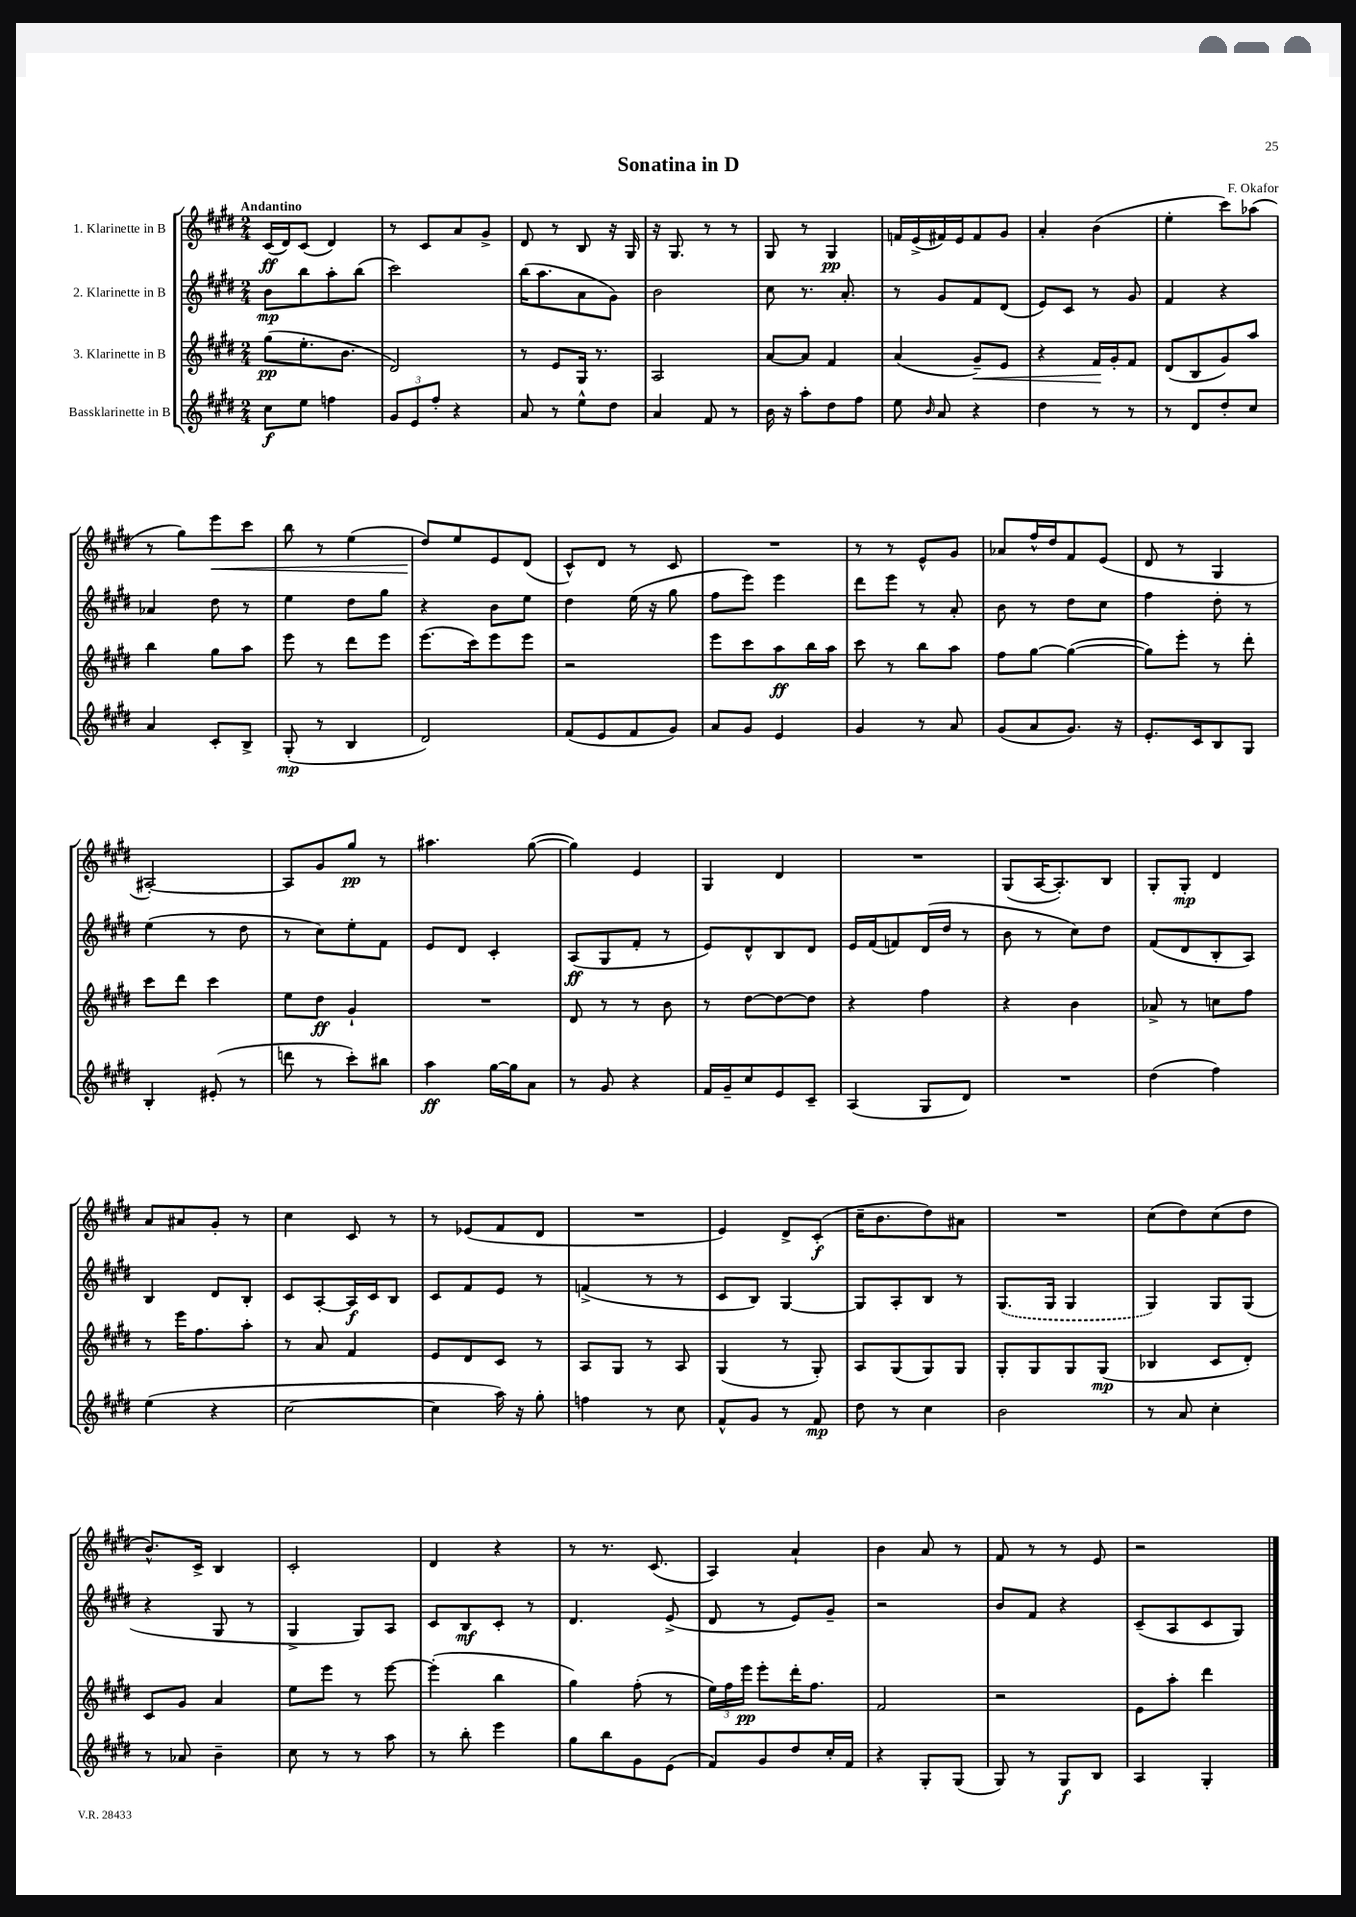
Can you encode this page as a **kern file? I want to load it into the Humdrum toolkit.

**kern	**kern	**kern	**kern
*staff4	*staff3	*staff2	*staff1
*clefG2	*clefG2	*clefG2	*clefG2
*k[f#c#g#d#]	*k[f#c#g#d#]	*k[f#c#g#d#]	*k[f#c#g#d#]
*M2/4	*M2/4	*M2/4	*M2/4
8cc#\L	(8gg#\L	8b\L	(16c#/LL
.	.	.	16d#/J)
8ee\J	8.ee'\	8bb\	(8c#/J
4ff\	.	8aa'\	4d#/)
.	8.b\J	.	.
.	.	(8bb\J	.
=	=	=	=
12g#/L	2d#/)	2ccc#\)	8r
12e/	.	.	.
.	.	.	8c#/L
12ff#'/J	.	.	.
4r	.	.	8a/
.	.	.	8g#^/J
=	=	=	=
8a/	8r	(16bb\LK	8d#/
.	.	8.aa\	.
8r	8e/L	.	8r
8ee^^\L	16G#/Jk	8a\	8B/
.	8.r	.	.
8dd#\J	.	8g#\J)	16r
.	.	.	16G#/
=	=	=	=
4a/	2A/	2b\	16r
.	.	.	8.G#/
8f#/	.	.	8r
8r	.	.	8r
=	=	=	=
16b\	[8a/L	8cc#\	8G#/
16r	.	.	.
8aa'\L	8a/]J	8.r	8r
8dd#\	4f#/	.	4G#/
.	.	8.a'/	.
8ff#\J	.	.	.
=	=	=	=
8ee\	(4a/	8r	16f/LL
.	.	.	(16e^/
16qqb/	.	.	.
8a/	.	8g#/L	16f#/)
.	.	.	16e/J
4r	8g#~/L)	8f#/	8f#/
.	8e/J	(8d#/J	8g#/J
=	=	=	=
4dd#\	4r	8e/L)	4a'/
.	.	8c#/J	.
8r	16f#/LL	8r	(4b\
.	16g#'/J	.	.
8r	8f#/J	8g#/	.
=	=	=	=
8r	(8d#/L	4f#/	4ee'\
8d#/L	8B/	.	.
8dd#'/	8g#/)	4r	8ccc#\L)
8cc#/J	8aa/J	.	(8aa-\J
=	=	=	=
4a/	4bb\	4a-/	8r
.	.	.	8gg#\L)
8c#'/L	8gg#\L	8dd#\	8eee\
8B^/J	8aa\J	8r	8ccc#\J
=	=	=	=
(8G#'/	8eee\	4ee\	8bb\
8r	8r	.	8r
4B/	8ddd#\L	8dd#\L	(4ee\
.	8eee\J	8gg#\J	.
=	=	=	=
2d#/)	(8.eee\L	4r	8dd#/L)
.	.	.	8ee/
.	16ccc#\k)	.	.
.	8eee\	8b\L	8e/
.	8eee\J	8ee\J	(8d#/J
=	=	=	=
(8f#/L	2r	4dd#\	8c#^^/L)
8e/	.	.	8d#/J
8f#/	.	(16ee\	8r
.	.	16r	.
8g#/J)	.	8gg#\	8c#/
=	=	=	=
8a/L	8eee\L	8ff#\L	2r
8g#/J	8ccc#\	8eee\J)	.
4e/	8aa\	4eee\	.
.	16bb\L	.	.
.	16aa\JJ	.	.
=	=	=	=
4g#/	8ccc#\	8ddd#\L	8r
.	8r	8eee\J	8r
8r	8bb\L	8r	8e^^/L
8a/	8aa\J	8a'/	8g#/J
=	=	=	=
(8g#/L	8ff#\L	8b\	8a-/L
8a/	[8gg#\J	8r	16ff#^^/L
.	.	.	16dd#/J
8.g#/J)	(4gg#\_	8dd#\L	8f#/
.	.	8cc#\J	(8e/J
16r	.	.	.
=	=	=	=
8.e'/L	8gg#\]L)	4ff#\	8d#/
.	8eee'\J	.	8r
16c#/k	.	.	.
8B/	8r	8dd#'\	4G#/
8G#/J	8ddd#'\	8r	.
=	=	=	=
4B'/	8ccc#\L	(4ee\	[2A#'/)
.	8ddd#\J	.	.
(8e#'/	4ccc#\	8r	.
8r	.	8dd#\	.
=	=	=	=
8ddd\	8ee\L	8r	8A#/]L
8r	8dd#\J	8cc#\L)	8g#/
8ccc#'\L)	4g#`/	8ee'\	8gg#/J
8bb#\J	.	8f#\J	8r
=	=	=	=
4aa\	2r	8e/L	4.aa#\
.	.	8d#/J	.
[16gg#\LL	.	4c#'/	.
16gg#\]J	.	.	.
8a\J	.	.	([8gg#\
=	=	=	=
8r	8d#/	(8A/L	4gg#\])
8g#/	8r	8G#/	.
4r	8r	8f#'/J	4e/
.	8b\	8r	.
=	=	=	=
16f#/LL	8r	8e/L)	4G#/
16g#~/J	.	.	.
8cc#/	[8dd#\L	8d#^^/	.
8e/	8dd#\_	8B/	4d#/
8c#~/J	8dd#\]J	8d#/J	.
=	=	=	=
(4A/	4r	16e/LL	2r
.	.	(16f#/J	.
.	.	8f/)	.
8G#/L	4ff#\	(16d#/L	.
.	.	16dd#/JJ	.
8d#/J)	.	8r	.
=	=	=	=
2r	4r	8b\	(8G#/L
.	.	8r	[16A/K
.	.	.	8.A'/])
.	4b\	8cc#\L)	.
.	.	8dd#\J	8B/J
=	=	=	=
(4dd#\	8a-^/	(8f#/L	8G#'/L
.	8r	8d#/	8G#'/J
4ff#\)	8cc\L	8B'/	4d#/
.	8ff#\J	8A/J)	.
=	=	=	=
(4ee\	8r	4B/	8a/L
.	16eee\LK	.	8a#/
.	8.ff#\	.	.
4r	.	8d#/L	8g#'/J
.	8aa'\J	8B'/J	8r
=	=	=	=
[2cc#\	8r	8c#/L	4cc#\
.	8a/	[8A'/	.
.	4f#/	16A/]L	8c#/
.	.	16c#/J	.
.	.	8B/J	8r
=	=	=	=
4cc#\]	8e/L	8c#/L	8r
.	8d#/	8f#/	(8e-/L
16aa\)	8c#/J	8e/J	8f#/
16r	.	.	.
8gg#'\	8r	8r	8d#/J
=	=	=	=
4ff\	8A/L	(4f^/	2r
.	8G#/J	.	.
8r	8r	8r	.
8cc#\	8A/	8r	.
=	=	=	=
8f#^^/L	(4G#/	8c#/L	4e/)
8g#/J	.	8B/J)	.
8r	8r	[4G#/	8d#^/L
8f#/	8G#'/)	.	(8c#'/J
=	=	=	=
8dd#\	8A/L	8G#/]L	16cc#~\LK
.	.	.	8.b\
8r	(8G#/	8A'/	.
4cc#\	8G#/)	8B/J	8dd#\)
.	8G#/J	8r	8a#\J
=	=	=	=
2b\	8G#'/L	(8.G#/L	2r
.	8G#/	.	.
.	.	16G#/Jk	.
.	8G#/	4G#/	.
.	(8G#/J	.	.
=	=	=	=
8r	4B-/	4G#/)	(8cc#\L
8a/	.	.	8dd#\)
4cc#'\	8c#/L	8G#/L	(8cc#\
.	8d#'/J)	(8G#/J	8dd#\J
=	=	=	=
8r	8c#/L	4r	8.b^^/L)
8a-/	8g#/J	.	.
.	.	.	16c#^/Jk
4b~\	4a/	8G#/	4B/
.	.	8r	.
=	=	=	=
8cc#\	8ee\L	4G#^/	2c#'/
8r	8eee\J	.	.
8r	8r	8G#/L)	.
8aa\	[8eee\	8A/J	.
=	=	=	=
8r	(4eee'\]	8c#/L	4d#/
8bb'\	.	8B/	.
4eee\	4bb\	8c#'/J	4r
.	.	8r	.
=	=	=	=
8gg#\L	4gg#\)	4.d#/	8r
8bb\	.	.	8.r
8g#\	(8ff#'\	.	.
.	.	.	(8.c#/
(8e\J	8r	(8e^/	.
=	=	=	=
8f#/L)	24ee\LL)	8d#/	4A/)
.	24ff#\	.	.
.	24eee\JJ	.	.
8g#/	8eee'\L	8r	.
8dd#/	16ddd#'\K	8e/L)	4a`/
.	8.ff#\J	.	.
16cc#'/L	.	8g#~/J	.
16f#/JJ	.	.	.
=	=	=	=
4r	2f#/	2r	4b\
8G#'/L	.	.	8a/
(8G#/J	.	.	8r
=	=	=	=
8G#/)	2r	8b/L	8f#/
8r	.	8f#/J	8r
8G#/L	.	4r	8r
8B/J	.	.	8e/
=	=	=	=
4A/	8e\L	(8c#~/L	2r
.	8aa'\J	8A/	.
4G#'/	4ddd#\	8c#/	.
.	.	8G#/J)	.
==	==	==	==
*-	*-	*-	*-
